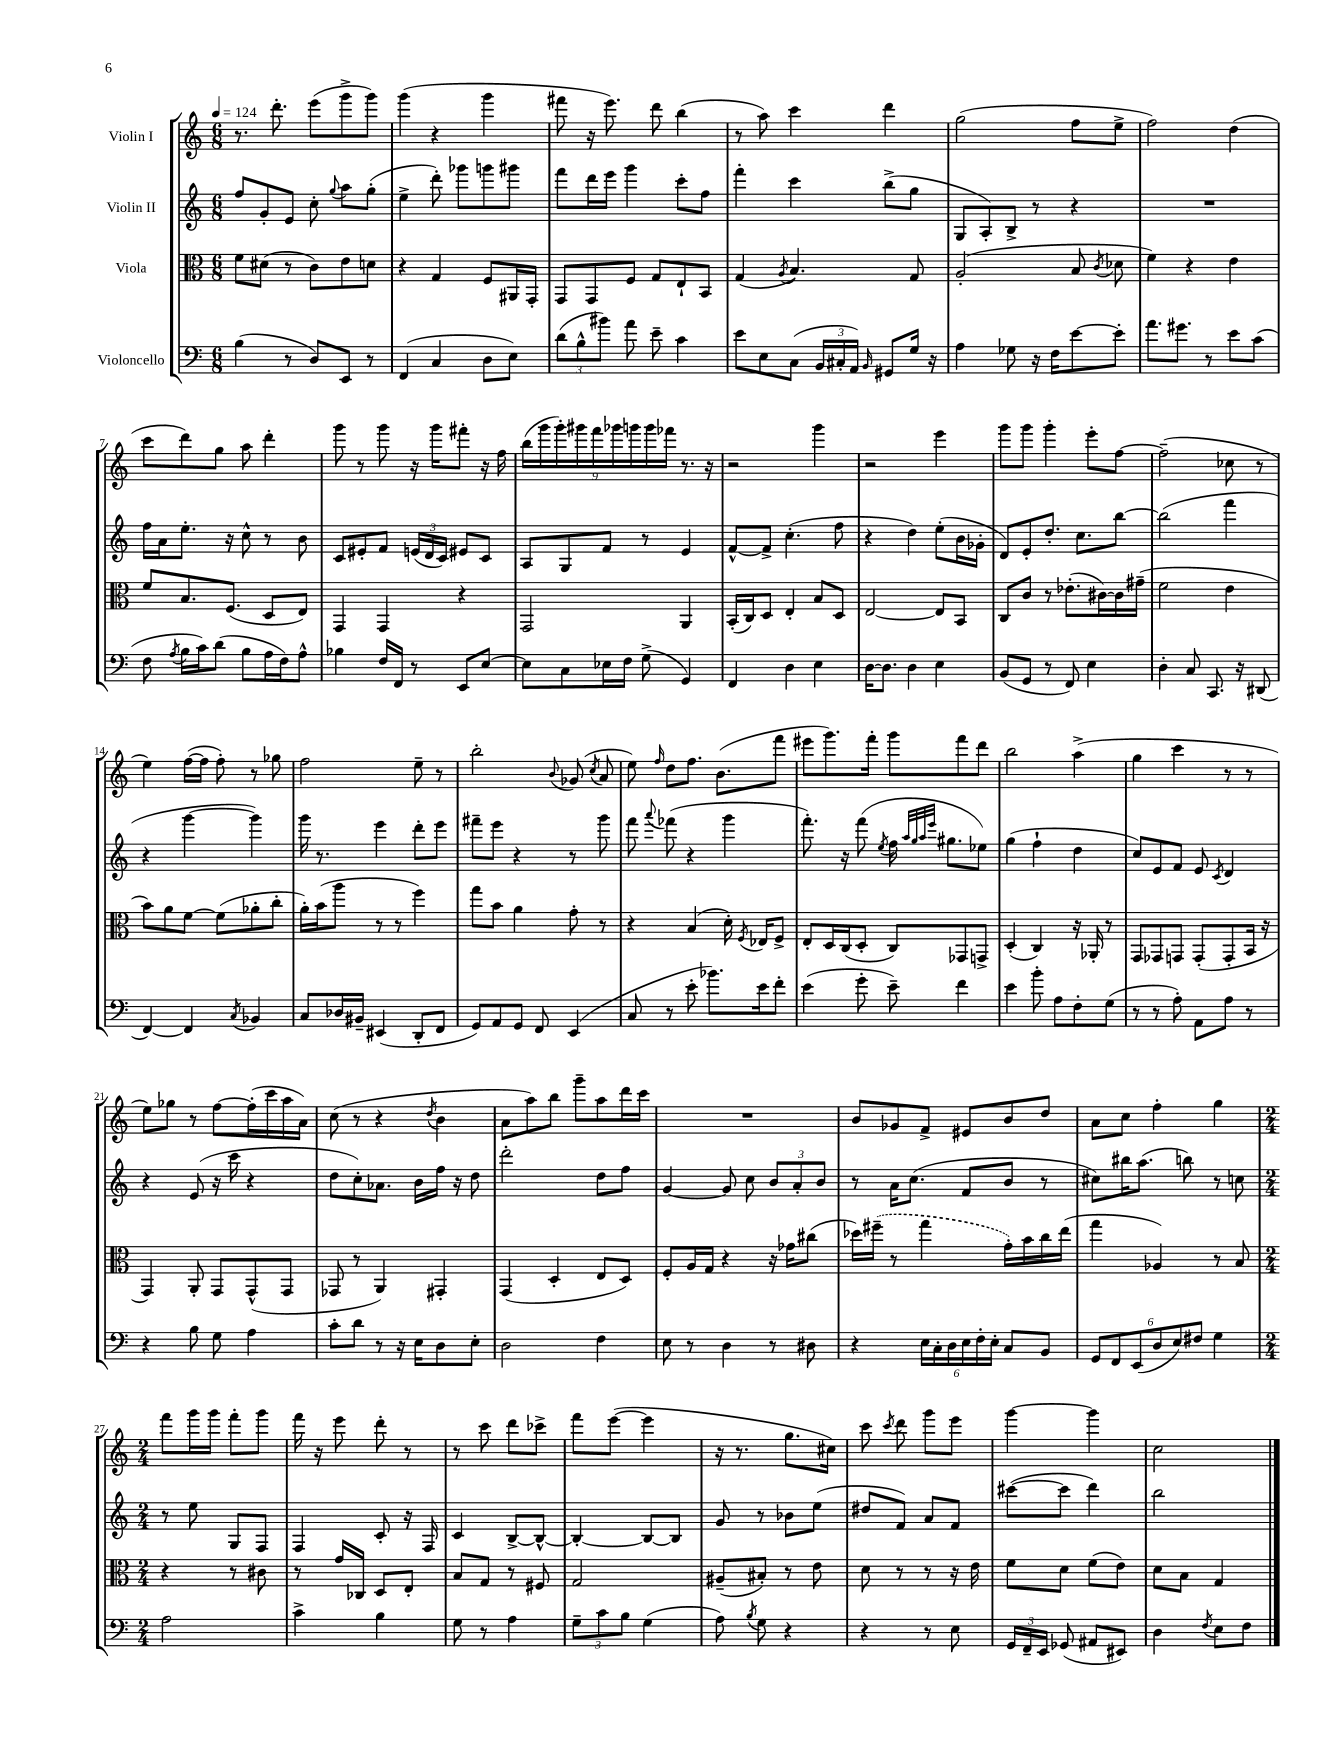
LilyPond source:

<<
\new StaffGroup <<
\new Staff = "s0" \with { instrumentName = "Violin I" } {
    \clef treble \key c \major \numericTimeSignature \time 6/8 \tempo 4 = 124
    \autoBeamOff r8. d'''8.-. e'''8[( g'''8-> g'''8]) |
    g'''4( r4 g'''4 |
    fis'''8 r16 e'''8.) d'''8 b''4( |
    r8 a''8) c'''4 d'''4 |
    g''2( f''8[ e''8]-> |
    f''2) d''4( |
    c'''8[ d'''8) g''8] a''8 d'''4-. |
    g'''8 r8 g'''8 r16 g'''16[ fis'''8]-. r16 f''16 |
    \tuplet 9/8 { b''16[( g'''16 g'''16-.) gis'''16 f'''16 ges'''16 g'''16 g'''16 fes'''16] } r8. r16 |
    r2 g'''4 |
    r2 e'''4 |
    g'''8[ g'''8] g'''4-. e'''8[-. f''8]~ |
    f''2--( ces''8 r8 |
    e''4) f''16[~( f''16] f''8-.) r8 ges''8 |
    f''2 e''8-- r8 |
    b''2-. \appoggiatura { b'8 } ges'8( \acciaccatura { c''8 } a'8 |
    e''8) \grace { f''16 } d''8[ f''8.] b'8.[( f'''8] |
    eis'''8[ g'''8.) f'''16]-. g'''8[ f'''8 d'''8] |
    b''2 a''4->( |
    g''4 c'''4 r8 r8 |
    e''8[) ges''8] r8 f''8[~ f''16-.( c'''16 a''16 a'16]) |
    c''8( r8 r4 \acciaccatura { d''8 } b'4 |
    a'8[ a''8) b''8] g'''8[-- a''8 d'''16 c'''16] |
    R2. |
    b'8[ ges'8 f'8]-> eis'8[ b'8 d''8] |
    a'8[ c''8] f''4-. g''4 |
    \numericTimeSignature \time 2/4 f'''8[ g'''16 g'''16] f'''8[-. g'''8] |
    f'''16 r16 e'''8 d'''8-. r8 |
    r8 c'''8 d'''8[ ces'''8]-> |
    f'''8[ e'''8]~( e'''4 |
    r16 r8. g''8.[ cis''16]) |
    c'''8 \acciaccatura { c'''8 } d'''8 g'''8[ e'''8] |
    g'''4~ g'''4 |
    c''2 \bar "|." |
}
\new Staff = "s1" \with { instrumentName = "Violin II" } {
    \clef treble \key c \major \numericTimeSignature \time 6/8
    \autoBeamOff f''8[ g'8-. e'8] c''8-. \appoggiatura { g''8 } a''8[ g''8]-.( |
    e''4-> d'''8-.) ges'''8[ g'''8 gis'''8] |
    f'''8[ d'''16 e'''16] g'''4 c'''8[-. f''8] |
    f'''4-. c'''4 b''8[->( g''8] |
    g8[ a8-.) b8]-> r8 r4 |
    R2. |
    f''16[ a'16 e''8.]-. r16 c''8-^ r8 b'8 |
    c'8[ eis'8-. f'8] \tuplet 3/2 { e'16[( d'16 c'16]) } eis'8[ c'8] |
    a8[ g8 f'8] r8 e'4 |
    f'8[~-^ f'8]-> c''4.-.( f''8 |
    r4 d''4) e''8[-.( b'16 ges'16]-. |
    d'8[) e'8-. d''8.]-. c''8.[ b''8]~ |
    b''2( f'''4 |
    r4 g'''4~ g'''4) |
    g'''16 r8. e'''4 d'''8[-. e'''8] |
    fis'''8[-- e'''8] r4 r8 g'''8 |
    f'''8 \appoggiatura { a'''8 } fes'''8( r4 g'''4 |
    f'''8.-.) r16 f'''8( \acciaccatura { e''8 } f''16 \grace { a''32[ g''32 a''32 e'''32] } gis''8.[ ees''8]) |
    g''4( f''4-! d''4 |
    c''8[) e'8 f'8] e'8 \acciaccatura { c'8 } d'4 |
    r4 e'8( r16 c'''16 r4 |
    d''8[ c''8-.) aes'8.] b'16[ f''16] r16 d''8 |
    d'''2-. d''8[ f''8] |
    g'4~ g'8 c''8 \tuplet 3/2 { b'8[ a'8-. b'8] } |
    r8 a'16[ c''8.]( f'8[ b'8] r8 |
    cis''8[) bis''16 a''8.]( b''8) r8 c''8 |
    \numericTimeSignature \time 2/4 r8 e''8 g8[ f8] |
    f4 c'8-. r16 f16 |
    c'4 b8[~-> b8]~-^ |
    b4~-. b8[~ b8] |
    g'8 r8 bes'8[ e''8]( |
    dis''8[ f'8]) a'8[ f'8] |
    cis'''8[~( cis'''8] d'''4) |
    b''2 \bar "|." |
}
\new Staff = "s2" \with { instrumentName = "Viola" } {
    \clef alto \key c \major \numericTimeSignature \time 6/8
    \autoBeamOff f'8[ dis'8]( r8 c'8[) e'8 d'8] |
    r4 g4 f8[ ais,16 g,16]-. |
    g,8[ g,8 f8] g8[ e8-! b,8] |
    g4( \acciaccatura { a8 } b4.) g8 |
    a2-.( b8 \acciaccatura { c'8 } des'8 |
    f'4) r4 e'4 |
    f'8[ b8. f8.]( d8[ e8]) |
    g,4 g,4 r4 |
    g,2 a,4 |
    b,16[-.( c16) d8] e4-. b8[ d8] |
    e2~ e8[ b,8] |
    c8[ c'8] r8 ees'8.[-.( cis'16~) cis'16 gis'16]--( |
    f'2 e'4 |
    b'8[) a'8 f'8]~ f'8[( aes'8-. c''8]-. |
    a'16[-.) b'16( a''8] r8 r8 f''4) |
    g''8[ b'8] a'4 g'8-. r8 |
    r4 b4( d'16-.) \acciaccatura { f8 } ees16[ f8]-> |
    e8[-. d16 c16( d8]-. c8[) ges,8 g,8]-> |
    d4-.( c4) r16 aes,16-. r8 |
    g,8[ ges,8 g,8] g,8[-.( g,8-. b,16] r16 |
    g,4) a,8-. g,8[ g,8-^( g,8] |
    ges,8 r8 a,4) gis,4-. |
    g,4( d4-. e8[ d8]) |
    f8[-. a16 g16] r4 r16 ges'16[ cis''8]( |
    des''16[) \once \slurDashed fis''16]--( r8 g''4 g'16[-.) b'16 c''16 e''16]( |
    g''4 aes4) r8 b8 |
    \numericTimeSignature \time 2/4 r4 r8 cis'8 |
    r8 g'16[ ces16] d8[ e8]-. |
    b8[ g8] r8 fis8 |
    g2 |
    ais8[--( bis8]-.) r8 e'8 |
    d'8 r8 r8 r16 e'16 |
    f'8[ d'8] f'8[( e'8]) |
    d'8[ b8] g4 \bar "|." |
}
\new Staff = "s3" \with { instrumentName = "Violoncello" } {
    \clef bass \key c \major \numericTimeSignature \time 6/8
    \autoBeamOff b4( r8 d8[) e,8] r8 |
    f,4( c4 d8[ e8]) |
    \tuplet 3/2 { d'8[( b8-^ bis'8]) } a'8 e'8-- c'4 |
    e'8[ e8 c8]( \tuplet 3/2 { b,16[ cis16-. a,16]) } \grace { b,16 } gis,8[ g16] r16 |
    a4 ges8 r16 f16[ e'8~ e'8]-. |
    a'8.[ gis'8.] r8 e'8[ c'8]( |
    f8 \acciaccatura { a8 } b16[ c'16) d'8]( b8[ a16 f16) a8]-^ |
    bes4 f16[ f,16] r8 e,8[ e8]~ |
    e8[ c8 ees16 f16] g8->( g,4) |
    f,4 d4 e4 |
    d16[~ d8.] d4 e4 |
    b,8[( g,8] r8 f,8) e4 |
    d4-. c8 c,8. r16 dis,8( |
    f,4~) f,4 \acciaccatura { c8 } bes,4 |
    c8[ des16 bis,16]-- eis,4( d,8[-. f,8] |
    g,8[) a,8 g,8] f,8 e,4( |
    c8 r8 e'8-. bes'8.[) e'16 f'8]-. |
    e'4( g'8-. e'8--) f'4 |
    e'4 b'8-. a8[ f8-. g8]( |
    r8 r8 a8-.) a,8[ a8] r8 |
    r4 b8 g8 a4 |
    c'8[-. d'8] r8 r16 e16[ d8 e8]-. |
    d2 f4 |
    e8 r8 d4 r8 dis8 |
    r4 \tuplet 6/4 { e16[ c16-. d16 e16 f16-. e16]-. } c8[ b,8] |
    \tuplet 6/4 { g,8[ f,8 e,8( d8 e8) fis8] } g4 |
    \numericTimeSignature \time 2/4 a2 |
    c'4-> b4 |
    g8 r8 a4 |
    \tuplet 3/2 { g8[-- c'8 b8] } g4( |
    a8) \acciaccatura { b8 } g8 r4 |
    r4 r8 e8 |
    \tuplet 3/2 { g,16[ f,16-- e,16] } ges,8( ais,8[ eis,8]) |
    d4 \acciaccatura { f8 } e8[ f8] \bar "|." |
}
>>
>>
